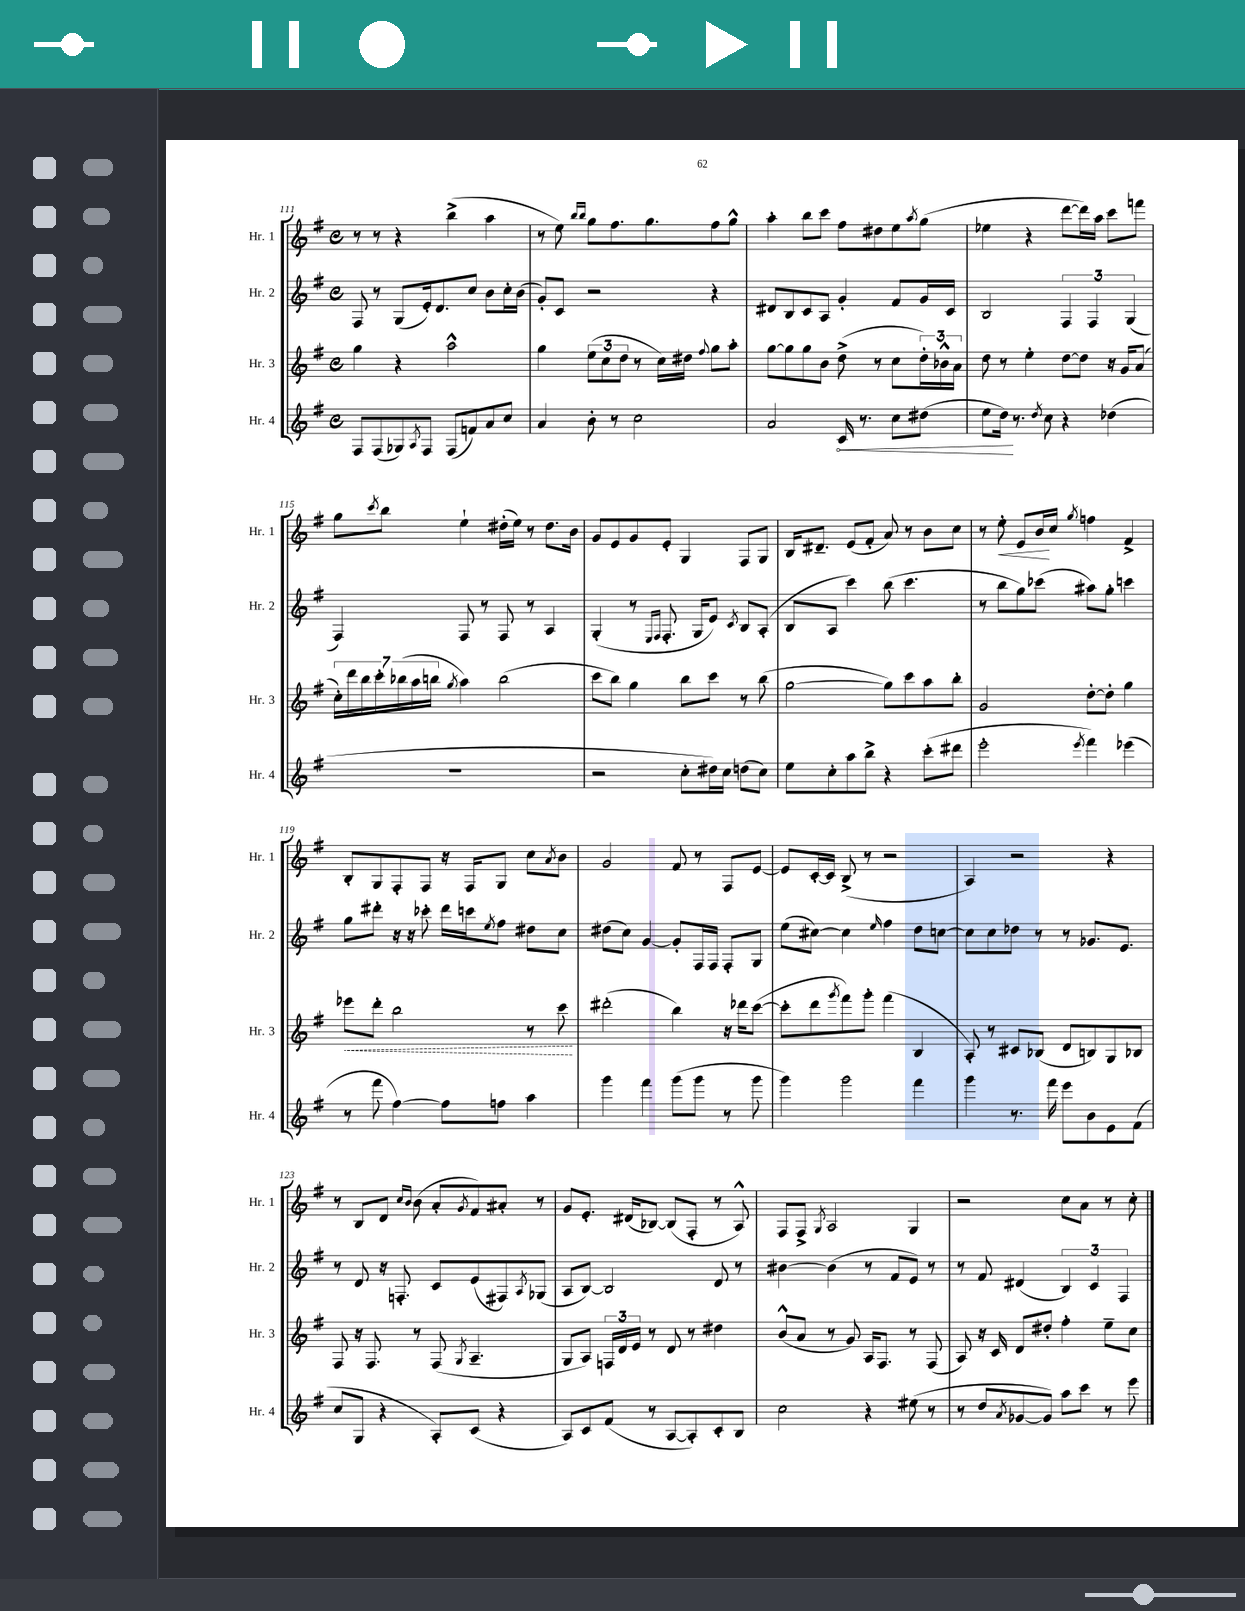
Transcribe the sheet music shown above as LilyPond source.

<<
\new StaffGroup <<
\new Staff = "s0" \with { instrumentName = "Hr. 1" shortInstrumentName = "Hr. 1" } {
    \clef treble \key g \major \defaultTimeSignature \time 4/4
    r8 r8 r4 b''4->( a''4 |
    r8 e''8) \grace { b''16 b''16 } g''8 fis''8. g''8. fis''8 g''8-^ |
    a''4-. b''8 c'''8 fis''8 dis''8 e''8 \acciaccatura { a''8 } g''8( |
    ees''4 r4 d'''8~ d'''16) a''16 c'''8 f'''8 |
    g''8 \acciaccatura { c'''8 } b''8 e''4-! dis''16-.( e''16) r8 dis''8. b'16 |
    g'8 e'8 g'8 e'8-. g4 fis8 g8 |
    b16 dis'8.-- e'8( fis'8-. a'8) r8 b'8 c''8 |
    r8 e''8-.\< e'8 b'16\! c''16 \acciaccatura { g''8 } f''4 fis'4-> |
    b8-. g8 fis8-. fis8 r16 fis16 g8 c''8 \acciaccatura { a'8 } b'8 |
    g'2 fis'8 r8 fis8 e'8~ |
    e'8 c'16~-. c'16 b8->( r8 r2 |
    a4) r2 r4 |
    r8 b8 d'8 \grace { c''16 b'16 } b'8( a'8-. \acciaccatura { g'8 } fis'8) ais'8-. r8 |
    g'8 e'8.-. dis'16( bes8~) bes8( fis8-. r8 a8-^) |
    fis8 fis8-> \acciaccatura { g8 } a2 g4 |
    r2 c''8 a'8 r8 c''8-. \bar "|." |
}
\new Staff = "s1" \with { instrumentName = "Hr. 2" shortInstrumentName = "Hr. 2" } {
    \clef treble \key g \major \defaultTimeSignature \time 4/4
    fis8 r8 g8( e'16-.) d'8. c''8 b'8 c''16-. b'16( |
    g'8-.) c'8 r2 r4 |
    dis'8 b8 c'8 a8 g'4-. fis'8 g'16 c'16 |
    b2 \tuplet 3/2 { fis4 fis4 g4( } |
    fis4) fis8 r8 fis8 r8 a4 |
    g4-.( r8 \grace { e16 fis16 } fis8.-. g16 e'8) \acciaccatura { c'8 } b8 a8-.( |
    b8 a8 c'''4) b''8( c'''4. |
    r8 b''8 g''8) ces'''8( ais''8) g''8-. c'''4 |
    g''8 dis'''8-. r16 r16 ces'''8-. dis'''16 c'''16 \acciaccatura { e''8 } fis''8 dis''8 c''8 |
    dis''8( c''8) g'4~ g'8-. fis16 fis16 fis8-. g8 |
    e''8( cis''8~) cis''4 \grace { e''16 } fis''4 d''8 c''8~ |
    c''8 c''8 des''8 r8 r8 ges'8. e'8. |
    r8 d'8 r16 f8.-. c'8 e'8( fis8) \acciaccatura { a8 } ges8( |
    a8 b8~) b2 d'8 r8 |
    bis'4~ bis'4( r8 fis'8 e'8) r8 |
    r8 fis'8 dis'4( \tuplet 3/2 { b4) c'4 fis4 } \bar "|." |
}
\new Staff = "s2" \with { instrumentName = "Hr. 3" shortInstrumentName = "Hr. 3" } {
    \clef treble \key g \major \defaultTimeSignature \time 4/4
    g''4 r4 a''2-^ |
    g''4 \tuplet 3/2 { e''8( c''8 d''8 } r8 c''16) dis''16 \appoggiatura { fis''8 } g''8 a''8-. |
    g''8~ g''8 g''8 b'8 d''8->( r8 c''8 \tuplet 3/2 { d''16-.) bes'16-^ a'16 } |
    d''8 r8 e''4-. d''8~ d''8 r16 g'16 a'8( |
    \tuplet 7/4 { c''16-.) d'''16 b''16 c'''16-. bes''16( a''16 b''16 } \acciaccatura { g''8 } a''4) b''2( |
    c'''8 b''8) g''4 b''8 c'''8 r8 b''8( |
    g''2~ g''8) c'''8 a''8 b''8-. |
    g'2 d''8~-. d''8-. g''4 |
    \once \override Hairpin.style = #'dashed-line ees'''8\< d'''8-. b''2 r8 c'''8\! |
    dis'''2-.( b''4) r16 des'''16 c'''8~( |
    c'''8-. d'''8 \acciaccatura { g'''8 } fis'''8) g'''8-. fis'''4( b4 |
    a8-.) r8 cis'8 bes8( d'8 b8) g8 bes8 |
    fis8 r16 fis8. r8 fis8( \acciaccatura { g8 } a4.-- |
    g8 a8) \tuplet 3/2 { f16 d'16 e'16 } r8 d'8 r8 dis''4 |
    b'8-^( a'8 r8 g'8) a16 fis8. r8 fis8( |
    a8) r16 c'16 d'8 dis''8-. fis''4-. e''8-- c''8 \bar "|." |
}
\new Staff = "s3" \with { instrumentName = "Hr. 4" shortInstrumentName = "Hr. 4" } {
    \clef treble \key g \major \defaultTimeSignature \time 4/4
    fis8 fis8( ges8) \acciaccatura { a8 } fis8 fis8( f'8) a'8 c''8 |
    a'4 b'8-. r8 c''2 |
    a'2 \once \override Hairpin.circled-tip = ##t c'16\< r8. c''8 dis''8( |
    e''8 d''16\!) r8. \acciaccatura { d''8 } c''8 r4 des''4( |
    R1 |
    r2 c''8-. dis''16) c''16 d''8( c''8) |
    e''8 c''8-. a''8 b''8-> r4 c'''8-.( dis'''8 |
    e'''2-. \acciaccatura { e'''8 } fis'''4) ees'''4( |
    r8 fis'''8 fis''4~) fis''8 f''8 a''4 |
    g'''4 fis'''4 g'''8( g'''8 r8 g'''8 |
    g'''4) g'''2 fis'''4 |
    g'''4 r8. fis'''16 e'''8 b'8 e'8 fis'8( |
    c''8 g8 r4 a8-.) c'8( r4 |
    a8) c'8 fis'8( r8 a8~ a8-.) c'8-. b8 |
    c''2 r4 eis''8( r8 |
    r8 d''8 \acciaccatura { a'8 } ges'8~ ges'8) a''8 c'''8 r8 e'''8 \bar "|." |
}
>>
>>
\layout { \context { \Score currentBarNumber = #111 } }
